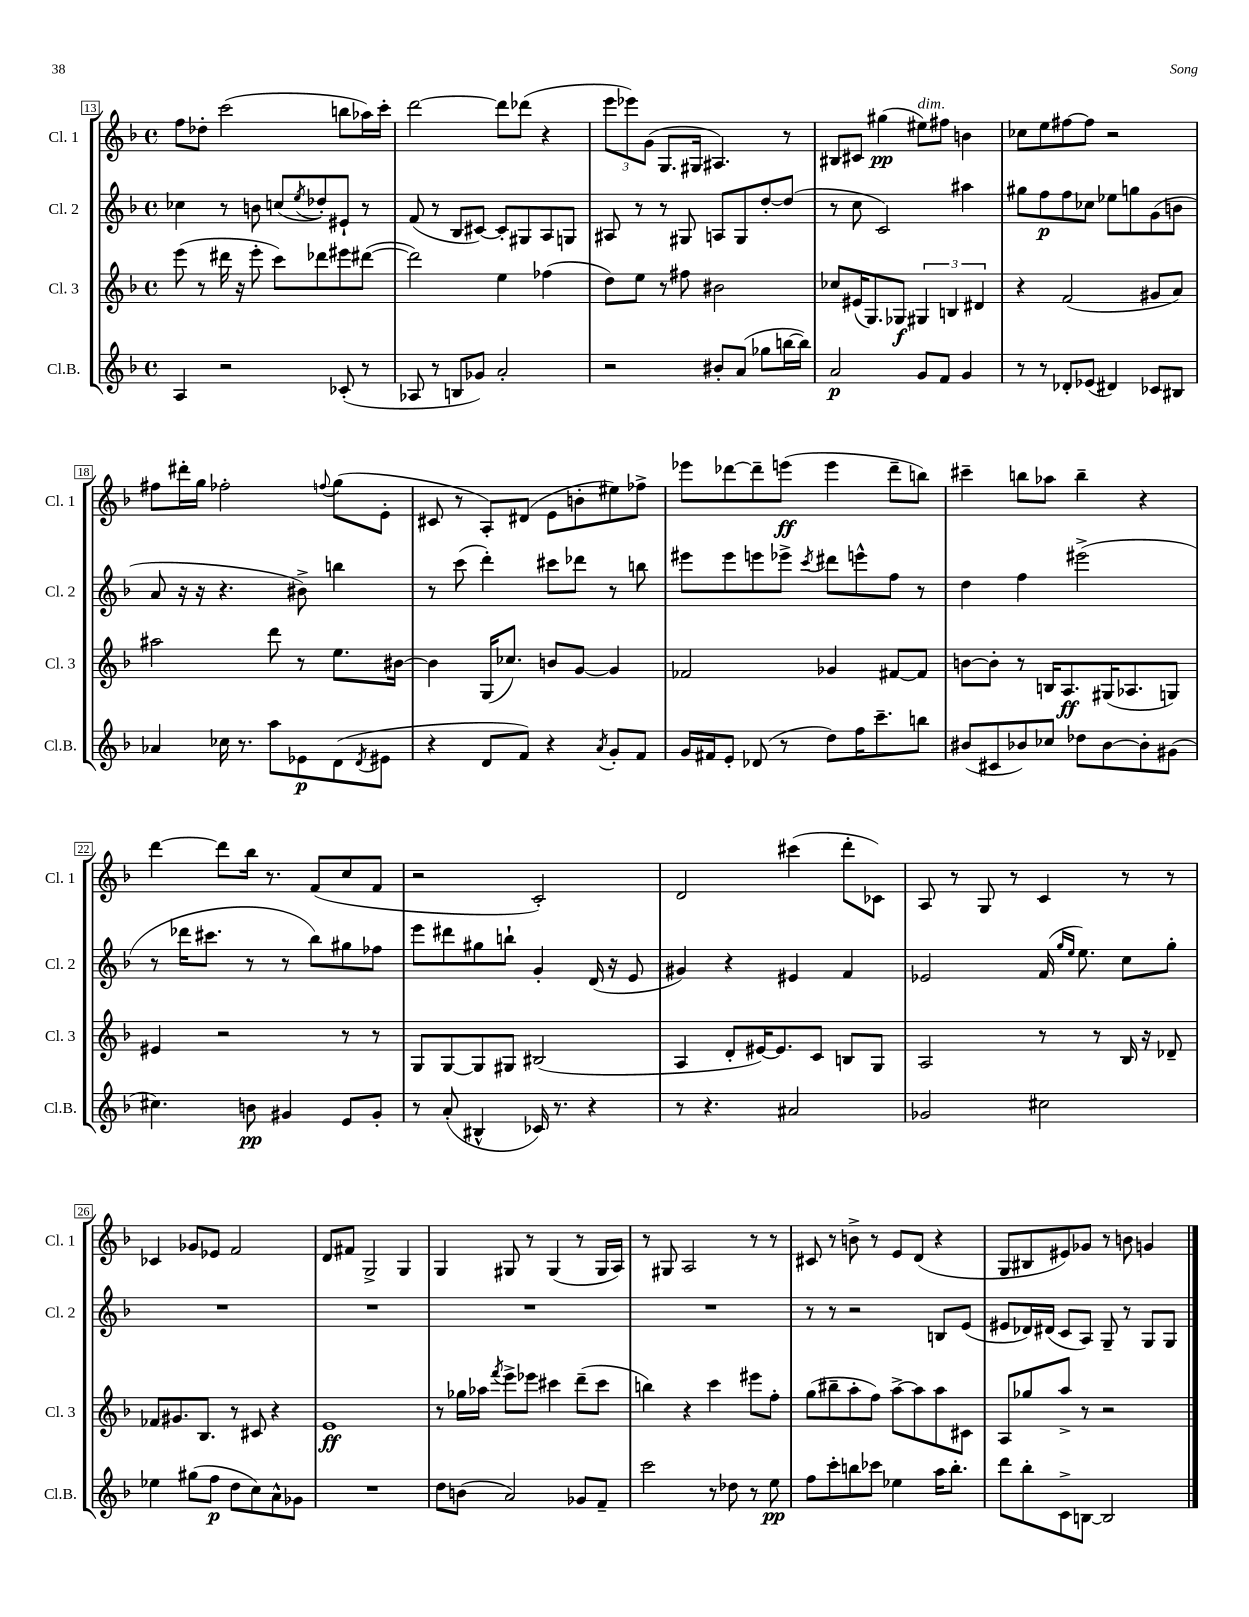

**kern	**kern	**kern	**kern
*staff4	*staff3	*staff2	*staff1
*clefG2	*clefG2	*clefG2	*clefG2
*k[b-]	*k[b-]	*k[b-]	*k[b-]
*M4/4	*M4/4	*M4/4	*M4/4
*met(c)	*met(c)	*met(c)	*met(c)
4A/	(8eee\	4cc-\	8ff\L
.	8r	.	8dd-'\J
2r	16ddd#\	8r	(2ccc\
.	16r	.	.
.	8eee'\	8b\	.
.	8ccc\L)	(8cc/L	.
.	.	8qee/	.
.	8ddd-\	8dd-'/)	.
(8c-'/	8eee#\	8e#`/J	8bb\L
8r	([8ddd#\J	8r	16aa-\L)
.	.	.	16ccc'\JJ
=	=	=	=
8A-/	2ddd#\])	(8f/	[2ddd\
8r	.	8r	.
8B/L	.	8B-/L	.
8g-/J)	.	[8c#/J)	.
2a'/	4ee\	8c#'/]L	8ddd\]L
.	.	8G#/	(8ddd-\J
.	(4ff-\	8A/	4r
.	.	8G/J	.
=	=	=	=
2r	8dd\L)	8A#/	12eee\L
.	.	.	12eee-\)
.	8ee\J	8r	.
.	.	.	(12g\J
.	8r	8r	8.G/L
.	8ff#\	8G#/	.
.	.	.	16G#/Jk
8b#'/L	2b#\	8A/L	4.A#/)
(8a/J	.	8G#/	.
8gg-\L	.	[8dd'/	.
[16bb\L	.	(8dd/]J	8r
16bb\]JJ)	.	.	.
=	=	=	=
2a/	8cc-/L	8r	8B#/L
.	(16e#/K	8cc\	8c#/J
.	8.G/)	.	.
.	.	2c/)	(4gg#\
.	8G-/J	.	.
8g/L	6G#/	.	8ee#\L)
8f/J	.	.	8ff#\J
.	6B/	.	.
4g/	.	4aa#\	4b\
.	6d#/	.	.
=	=	=	=
8r	4r	8gg#\L	8cc-\L
8r	.	8ff\	8ee\
8d-'/L	(2f/	8ff\	[8ff#\
(8e-/J	.	8cc-\J	8ff#\]J
4d#/)	.	8ee-\L	2r
.	.	8gg\	.
8c-/L	8g#/L	(8g\	.
8B#/J	8a/J)	8b\J	.
=	=	=	=
4a-/	2aa#\	8a/	8ff#\L
.	.	16r	16ddd#'\L
.	.	16r	16gg\JJ
16cc-\	.	4.r	2ff-'\
8.r	.	.	.
8aa\L	8ddd\	.	.
8e-\	8r	8b#^\)	.
.	.	.	8qqff/
(8d\	8.ee\L	4bb\	(8gg\L
8qd/	.	.	.
8e#\J	.	.	8e'\J
.	[16b#\Jk	.	.
=	=	=	=
4r	4b#\]	8r	8c#/
.	.	(8ccc\	8r
8d/L	(16G/LK	4ddd'\)	8A'/L)
.	8.cc-/J)	.	.
8f/J)	.	.	(8d#/J
4r	8b/L	8ccc#\L	8e\L
.	[8g/J	8ddd-\J	8b'\
8qa/	.	.	.
8g'/L	4g/]	8r	8ee#\)
8f/J	.	8bb\	8ff-^\J
=	=	=	=
16g/LL	2f-/	8eee#\L	8eee-\L
16f#/J	.	.	.
8e'/J	.	8eee#\	[8ddd-\
(8d-/	.	8eee\	8ddd-~\]
8r	.	8eee-^\J	(8eee\J
.	.	8qccc/	.
8dd\L)	4g-/	8ddd#\L	4eee\
16ff\K	.	8eee^^\	.
8.ccc~\	.	.	.
.	[8f#/L	8ff\J	8ddd-~\L
8bb\J	8f#/]J	8r	8bb\J)
=	=	=	=
(8b#/L	[8b\L	4dd\	4ccc#~\
8c#/	8b'\]J	.	.
8b-/)	8r	4ff\	8bb\L
8cc-/J	16B/LK	.	8aa-\J
.	8.A/	.	.
8dd-\L	.	(2eee#^\	4bb~\
[8b-\	(16G#/K	.	.
.	8.A-/	.	.
8b-'\]	.	.	4r
(8g#\J	8G/J)	.	.
=	=	=	=
4.cc#\)	4e#/	8r	[4ddd\
.	.	16ddd-\LK	.
.	.	8.ccc#\J	.
.	2r	.	8ddd\]L
8b\	.	8r	16bb-\Jk
.	.	.	8.r
4g#/	.	8r	.
.	.	8bb-\L)	(8f/L
8e/L	8r	8gg#\	8cc/
8g#'/J	8r	8ff-\J	8f/J
=	=	=	=
8r	8G/L	8eee\L	2r
(8a'/	[8G/	8ddd#\	.
4B#^^/	8G/]	8gg#\	.
.	8G#/J	8bb`\J	.
16c-/)	(2B#/	4g'/	2c'/)
8.r	.	.	.
4r	.	(16d/	.
.	.	16r	.
.	.	8e/	.
=	=	=	=
8r	4A/	4g#/)	2d/
4.r	.	.	.
.	8d'/L	4r	.
.	[16e#/K)	.	.
.	8.e#/]	.	.
2a#/	.	4e#/	(4ccc#\
.	8c/J	.	.
.	8B/L	4f/	8ddd'\L
.	8G/J	.	8c-\J)
=	=	=	=
2g-/	2A/	2e-/	8A/
.	.	.	8r
.	.	.	8G/
.	.	.	8r
2cc#\	8r	(16f/	4c/
.	.	16qqgg/LL	.
.	.	16qqee/JJ	.
.	.	8.ee\)	.
.	8r	.	.
.	16B-/	8cc\L	8r
.	16r	.	.
.	8d-~/	8gg'\J	8r
=	=	=	=
4ee-\	8f-/L	1r	4c-/
.	8.g#/	.	.
(8gg#\L	.	.	8g-/L
.	8.B-/J	.	.
8ff\J	.	.	8e-/J
8dd\L	8r	.	2f/
8cc\)	8c#/	.	.
8a^^\	4r	.	.
8g-\J	.	.	.
=	=	=	=
1r	1e	1r	8d/L
.	.	.	8f#/J
.	.	.	2G^/
.	.	.	4G/
=	=	=	=
8dd\L	8r	1r	4G/
(8b\J	16gg-\LL	.	.
.	16aa-\JJ	.	.
.	8qfff/	.	.
2a/)	8eee^\L	.	8G#/
.	8eee-\J	.	8r
.	4ccc#\	.	(4G#/
8g-/L	(8ddd~\L	.	8r
8f~/J	8ccc#\J	.	16G#/LL
.	.	.	16A/JJ)
=	=	=	=
2ccc\	4bb\)	1r	8r
.	.	.	8G#/
.	4r	.	2A/
8r	4ccc\	.	.
8dd-\	.	.	.
8r	8eee#\L	.	8r
8ee\	8ff'\J	.	8r
=	=	=	=
8ff\L	(8gg\L	8r	8c#/
8ccc'\	8bb#~\	8r	8r
8bb\	8aa'\	2r	8b^\
8ccc-\J	8ff\J)	.	8r
4ee-\	[8aa^\L	.	8e/L
.	8aa\]	.	(8d/J
16aa\LK	8aa\	8B/L	4r
8.bb'\J	.	.	.
.	8c#\J	(8e/J	.
=	=	=	=
8ddd\L	8A/L	8e#/L	8G/L
8bb-'\	8gg-/	16d-/L)	8B#/
.	.	(16d#/JJ	.
8c^\	8aa^/J	8c/L	8e#/)
[8B\J	8r	8A/J)	8g-/J
2B/]	2r	8G~/	8r
.	.	8r	8b\
.	.	8G/L	4g/
.	.	8G/J	.
==	==	==	==
*-	*-	*-	*-
